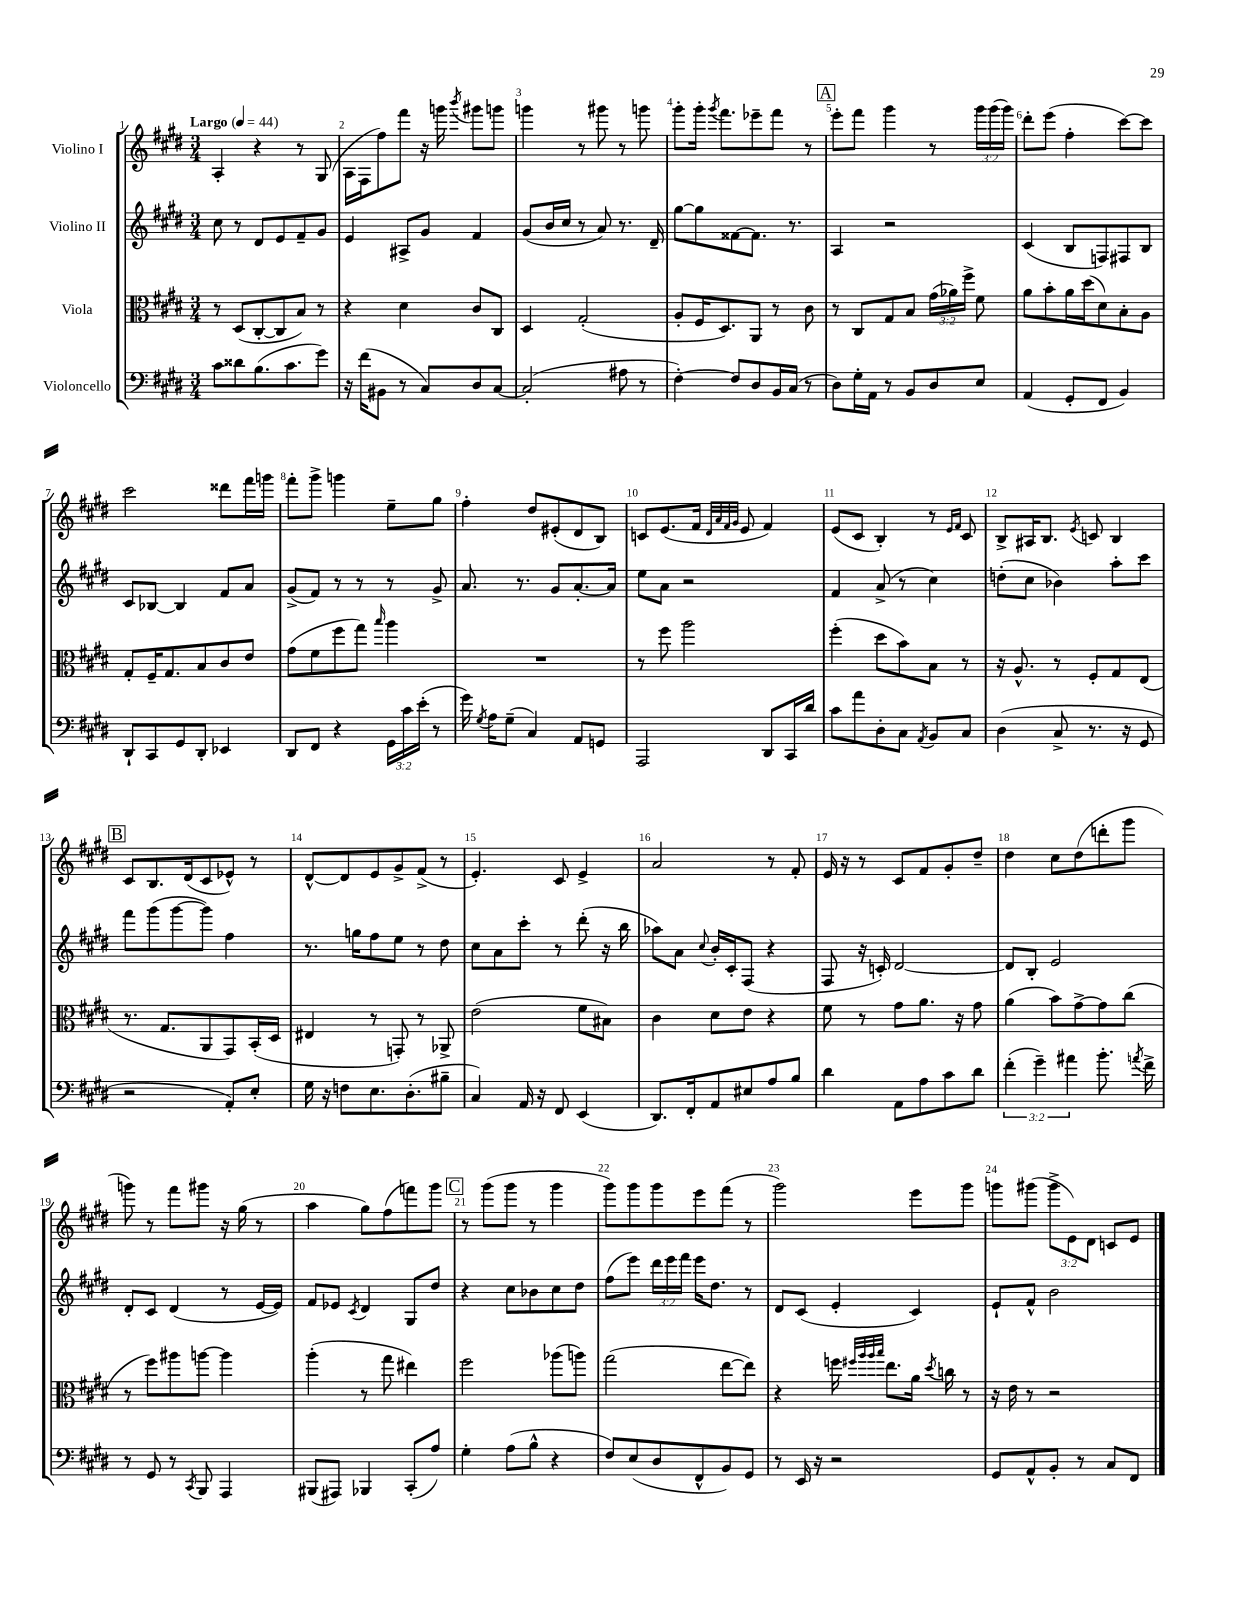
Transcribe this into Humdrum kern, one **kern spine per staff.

**kern	**kern	**kern	**kern
*staff4	*staff3	*staff2	*staff1
*clefF4	*clefC3	*clefG2	*clefG2
*k[f#c#g#d#]	*k[f#c#g#d#]	*k[f#c#g#d#]	*k[f#c#g#d#]
*M3/4	*M3/4	*M3/4	*M3/4
*MM44	*MM44	*MM44	*MM44
8c#\L	8r	8cc#\	4A'/
8d##\	(8D#/L	8r	.
(8.B\	[8C#'/	8d#/L	4r
.	8C#/]	8e/	.
8.c#\	.	.	.
.	8B/J)	8f#~/	8r
8g#\J)	8r	8g#/J	(8G#/
=	=	=	=
16r	4r	4e/	16A\LL
(16f#\LK	.	.	16F#\J
8BB#\J	.	.	8ff#\)
8r	4d#\	8A#^/L	8fff#\J
8C#/L)	.	8g#/J	16r
.	.	.	16ggg\
.	.	.	8qbbb/
8D#/	8c#/L	4f#/	8ggg#\L
[8C#/J	8C#/J	.	8ggg\J
=	=	=	=
(2C#'/]	4D#/	(8g#/L	4ggg\
.	.	16b/L	.
.	.	16cc#/JJ	.
.	(2G#'/	8r	8r
.	.	8a/)	8ggg#\
8A#\	.	8.r	8r
8r	.	.	8ggg\
.	.	16d#~/	.
=	=	=	=
[4F#'\)	8A'/L	[8gg#\L	8ggg#'\L
.	16F#/K	8gg#\]	16ggg#'\Jk
.	.	.	8qggg#/
.	8.D#/)	.	8.fff#\L
8F#/]L	.	[8f##\	.
8D#/	8AA/J	8.f##\]J	8eee-~\
16BB/L	8r	.	8fff#\J
(16C#/JJ	.	8.r	.
8r	8c#\	.	8r
=	=	=	=
8D#\L)	8r	4A/	8eee'\L
16G#'\L	8C#/L	.	8fff#\J
16AA\JJ	.	.	.
8r	8G#/	2r	4ggg#\
8BB/L	8B/J	.	.
8D#/	(24g#\LL	.	8r
.	24a-\)	.	.
.	24ff#^\JJ	.	.
8E/J	8f#\	.	24ggg#\LL
.	.	.	(24ggg#\
.	.	.	24ggg#\JJ)
=	=	=	=
(4AA/	8a\L	(4c#/	8ddd#'\L
.	8b'\	.	(8eee\J
8GG#'/L	16a\L	8B/L	4ff#'\
.	(16dd#\J	.	.
8FF#/J	8d#\)	8F/)	.
4BB/)	8B'\	8F#/	[8ccc#\L)
.	8A\J	8B/J	8ccc#\]J
=	=	=	=
8DD#`/L	8G#'/L	8c#/L	2ccc#\
8CC#/	16F#~/K	[8B-/J	.
.	8.G#/	.	.
8GG#/	.	4B-/]	.
8DD#'/J	8B/	.	.
4EE-/	8c#/	8f#/L	8ddd##\L
.	8e/J	8a/J	16fff#\L
.	.	.	16ggg\JJ
=	=	=	=
8DD#/L	(8g#\L	(8g#^/L	8fff#'\L
8FF#/J	8f#\	8f#/J)	8ggg#^\J
4r	8ff#\	8r	4ggg\
.	8gg#\J)	8r	.
.	16qqbb/	.	.
24GG#\LL	4aa\	8r	8ee~\L
24c#\	.	.	.
(24e'\JJ	.	.	.
8r	.	8g#^/	8gg#\J
=	=	=	=
16g#\)	2.r	8.a/	4ff#'\
8qG#/	.	.	.
16A\LK	.	.	.
(8G#~\J	.	.	.
.	.	8.r	.
4C#/)	.	.	8dd#/L
.	.	8g#/L	(8e#'/
8AA/L	.	[8.a'/	8d#/
8GG/J	.	.	8B/J)
.	.	16a/]Jk	.
=	=	=	=
2AAA/	8r	8ee\L	8c/L
.	8ff#\	8a\J	(8.e/
.	2aa\	2r	.
.	.	.	16f#/Jk
.	.	.	32qqd#/LLL
.	.	.	32qqa/
.	.	.	32qqf#/
.	.	.	32qqg#/JJJ
.	.	.	8e/
8DD#/L	.	.	4f#/)
16CC#/L	.	.	.
16d#/JJ	.	.	.
=	=	=	=
8c#\L	(4ff#'\	4f#/	(8e/L
8a\	.	.	8c#/J
8D#'\	8dd#\L	(8a^/	4B'/)
8C#\J	8b\)	8r	.
8qAA/	.	.	.
8BB/L	8B\J	4cc#\)	8r
.	.	.	16qqe/LL
.	.	.	16qqf#/JJ
8C#/J	8r	.	8c#/
=	=	=	=
(4D#\	16r	(8dd'\L	8B^/L
.	8.A^^/	.	.
.	.	8cc#\J	16A#/K
.	.	.	8.B/J
8C#^/	8r	4b-\)	.
.	.	.	8qe/
8.r	8F#'/L	.	8c/
.	8G#/	8aa'\L	4B/
16r	.	.	.
8GG#/	(8E/J	8ccc#\J	.
=	=	=	=
2r	8.r	8fff#\L	8c#/L
.	.	(8ggg#\	8.B/
.	8.G#/L	.	.
.	.	[8ggg#\	.
.	.	.	(16d#/k
.	8AA/	8ggg#\]J)	8c#/
8AA'/L)	8GG#/)	4ff#\	8e-^^/J)
8E'/J	(16BB'/L	.	8r
.	16D#/JJ	.	.
=	=	=	=
16G#\	4E#/	8.r	[8d#^^/L
16r	.	.	.
8F\L	.	.	8d#/]
.	.	16gg\LK	.
8.E\	8r	8ff#\	8e/
.	8GG'/)	8ee\J	8g#^/
(8.D#'\	.	.	.
.	8r	8r	(8f#^/J
8B#~\J	8AA-^/	8dd#\	8r
=	=	=	=
4C#/)	(2e\	8cc#\L	4.e'/)
.	.	8a\	.
16AA/	.	8ccc#'\J	.
16r	.	.	.
8FF#/	.	8r	8c#/
(4EE/	8f#\L	(8ddd#'\	4e^/
.	8B#\J)	16r	.
.	.	16bb\	.
=	=	=	=
8.DD#/L)	4c#\	8aa-\L)	2a/
.	.	8a\J	.
16FF#'/k	.	.	.
.	.	8qqcc#/	.
8AA/	8d#\L	16b'/LL	.
.	.	16c#'/J	.
8E#/	8e\J	(8F#/J	.
8A/	4r	4r	8r
8B/J	.	.	8f#'/
=	=	=	=
4d#\	8f#\	8F#/	16e/
.	.	.	16r
.	8r	16r	8r
.	.	16c'/)	.
8AA\L	8g#\L	[2d#/	8c#/L
8A\	8.a\J	.	8f#/
8c#\	.	.	8g#'/
.	16r	.	.
8d#\J	8g#\	.	8dd#~/J
=	=	=	=
(6f#'\	(4a\	8d#/]L	4dd#\
.	.	8B'/J	.
6g#~\)	.	.	.
.	8b\L)	2e/	8cc#\L
6a#\	.	.	.
.	[8g#^\	.	(8dd#\
8.b'\	8g#\]	.	8ddd'\
.	(8cc#\J	.	8ggg#\J
8qa/	.	.	.
16f#^\	.	.	.
=	=	=	=
8r	8r	8d#'/L	8ggg\)
8GG#/	8ff#\L)	8c#/J	8r
8r	8aa#\	(4d#/	8fff#\L
8qCC#/	.	.	.
8BBB/	[8aa\J	.	8ggg#\J
4AAA/	4aa\]	8r	16r
.	.	.	(16gg#\
.	.	[16e/LL	8r
.	.	16e/]JJ)	.
=	=	=	=
(8BBB#/L	(4aa'\	8f#/L	4aa\
8AAA#/J)	.	8e-/J	.
.	.	8qc#/	.
4BBB-/	8r	4d#/	8gg#\L)
.	8gg#\	.	(8ff#\
(8CC#'/L	4ee#\)	8G#/L	8fff\)
8A/J)	.	8dd#/J	8ggg#\J
=	=	=	=
4G#'\	2ff#\	4r	8r
.	.	.	(8ggg#\L
(8A\L	.	8cc#\L	8ggg#\J
8B^^\J	.	8b-\	8r
4r	(8aa-\L	8cc#\	4ggg#\
.	8aa\J)	8dd#\J	.
=	=	=	=
8F#/L)	(2gg#\	(8ff#\L	8ggg#\L)
(8E/	.	8eee\J)	8ggg#\
8D#/	.	24ddd#\LL	8ggg#\
.	.	24eee\	.
.	.	24fff#\JJ	.
8FF#^^/	.	16eee\LK	8eee\
.	.	8.dd#\J	.
8BB/)	[8ee\L	.	(8fff#\J
8GG#/J	8ee\]J)	8r	8r
=	=	=	=
8r	4r	8d#/L	2ggg#\)
16EE/	.	(8c#/J	.
16r	.	.	.
2r	16ff\	4e'/	.
.	32qqff#/LLL	.	.
.	32qqaa/	.	.
.	32qqaa/	.	.
.	32qqbb/JJJ	.	.
.	8.ee\L	.	.
.	16a\Jk	4c#/)	8eee\L
.	8qdd#/	.	.
.	16cc\	.	.
.	8r	.	8ggg#\J
=	=	=	=
8GG#/L	16r	8e`/L	8ggg\L
.	16e\	.	.
8AA^^/	8r	8f#^^/J	(8ggg#\J
8BB'/J	2r	2b\	12ggg#^\L
.	.	.	12e\)
8r	.	.	.
.	.	.	12d#\J
8C#/L	.	.	8c/L
8FF#/J	.	.	8e/J
==	==	==	==
*-	*-	*-	*-
